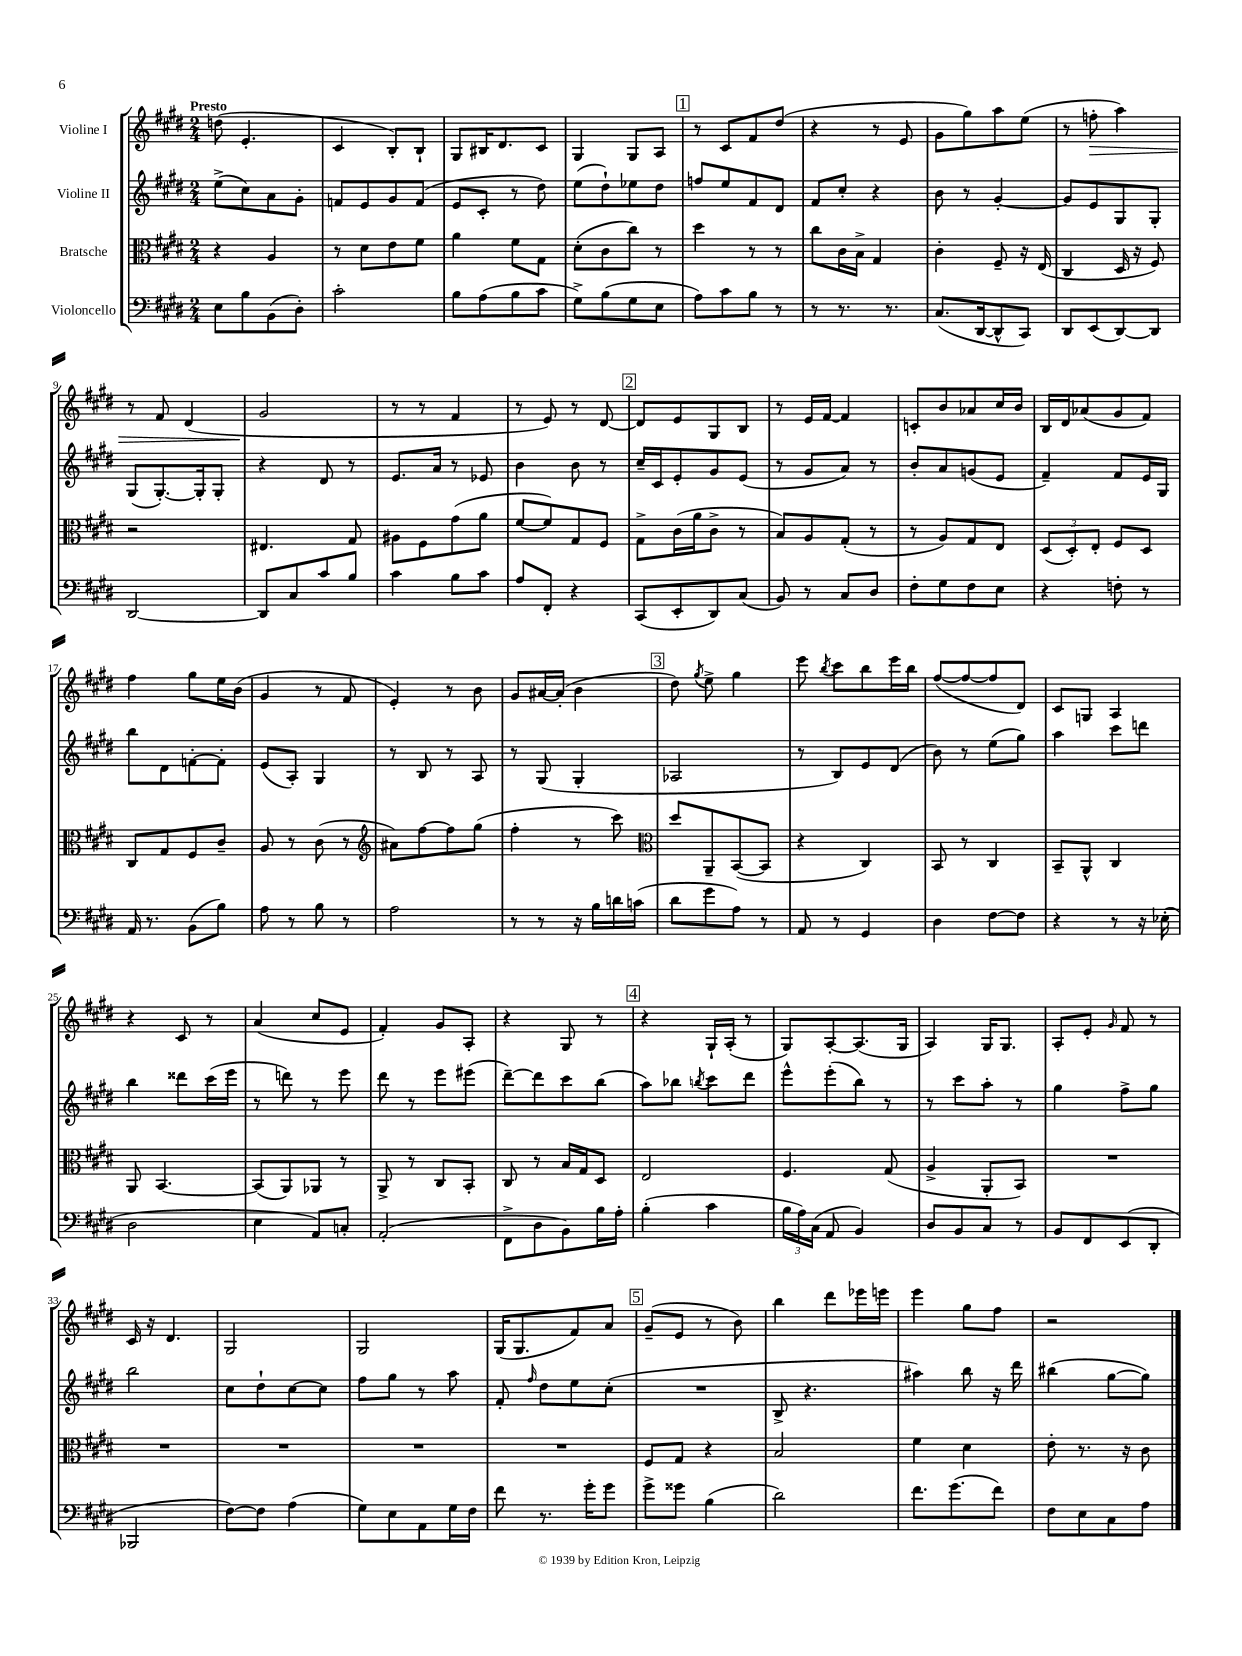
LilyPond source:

<<
\new StaffGroup <<
\new Staff = "s0" \with { instrumentName = "Violine I" } {
    \clef treble \key e \major \numericTimeSignature \time 2/4 \tempo "Presto"
    \autoBeamOff d''8( e'4.-. |
    cis'4 b8[-.) b8]-! |
    gis8[ bis16 dis'8. cis'8] |
    gis4 gis8[ a8] |
    \mark \markup { \box "1" } r8 cis'8[ fis'8 dis''8]( |
    r4 r8 e'8 |
    gis'8[ gis''8) a''8 e''8]( |
    r8 f''8-.\> a''4) |
    r8 fis'8 dis'4( |
    gis'2\! |
    r8 r8 fis'4 |
    r8 e'8) r8 dis'8~ |
    \mark \markup { \box "2" } dis'8[ e'8 gis8 b8] |
    r8 e'16[ fis'16]~ fis'4 |
    c'8[-. b'8 aes'8 cis''16 b'16] |
    b16[ dis'16 aes'8( gis'8 fis'8]) |
    fis''4 gis''8[ e''16 b'16]( |
    gis'4 r8 fis'8 |
    e'4-.) r8 b'8 |
    gis'8[ ais'16~ ais'16]-.( b'4 |
    \mark \markup { \box "3" } dis''8) \acciaccatura { gis''8 } e''8-> gis''4 |
    e'''8 \acciaccatura { b''8 } cis'''8[ b''8 e'''16 b''16] |
    fis''8[~( fis''8~ fis''8 dis'8]) |
    cis'8[ g8] a4 |
    r4 cis'8 r8 |
    a'4( cis''8[ e'8] |
    fis'4-.) gis'8[ a8]-. |
    r4 gis8 r8 |
    \mark \markup { \box "4" } r4 gis16[-! a16]-.( r8 |
    gis8[) a8~-. a8.( gis16] |
    a4) gis16[ gis8.] |
    a8[-. e'8]-. \grace { gis'16 } fis'8 r8 |
    cis'16 r16 dis'4. |
    gis2 |
    gis2 |
    gis16[( gis8. fis'8) a'8] |
    \mark \markup { \box "5" } gis'8[--( e'8] r8 b'8) |
    b''4 dis'''8[ ees'''16 e'''16] |
    e'''4 gis''8[ fis''8] |
    r2 \bar "|." |
}
\new Staff = "s1" \with { instrumentName = "Violine II" } {
    \clef treble \key e \major \numericTimeSignature \time 2/4
    \autoBeamOff e''8[->( cis''8) a'8 gis'8]-. |
    f'8[ e'8 gis'8 f'8]( |
    e'8[ cis'8]-. r8 dis''8) |
    e''8[( dis''8-!) ees''8 dis''8] |
    \mark \markup { \box "1" } f''8[ e''8 fis'8 dis'8] |
    fis'8[ cis''8]-. r4 |
    b'8 r8 gis'4~-. |
    gis'8[ e'8 gis8 gis8]-. |
    gis8[( gis8.~-.) gis16-. gis8]-. |
    r4 dis'8 r8 |
    e'8.[ a'16] r8 ees'8 |
    b'4 b'8 r8 |
    \mark \markup { \box "2" } cis''16[-- cis'16 e'8-. gis'8 e'8]( |
    r8 gis'8[ a'8]) r8 |
    b'8[-. a'8 g'8( e'8] |
    fis'4--) fis'8[ e'16 gis16] |
    b''8[ dis'8 f'8~-. f'8]-. |
    e'8[( a8]-.) gis4 |
    r8 b8 r8 a8 |
    r8 gis8( gis4-. |
    \mark \markup { \box "3" } aes2 |
    r8 b8[) e'8 dis'8]( |
    b'8) r8 e''8[( gis''8]) |
    a''4 cis'''8[ d'''8] |
    b''4 disis'''8[ cis'''16( e'''16] |
    r8 d'''8) r8 e'''8 |
    dis'''8 r8 e'''8[ eis'''8]( |
    dis'''8[~--) dis'''8 cis'''8 b''8]( |
    \mark \markup { \box "4" } a''8[) bes''8] \acciaccatura { b''8 } cis'''8[ dis'''8] |
    e'''8[-^ e'''8-.( b''8]) r8 |
    r8 cis'''8[ a''8]-. r8 |
    gis''4 fis''8[-> gis''8] |
    b''2 |
    cis''8[ dis''8-! cis''8~ cis''8] |
    fis''8[ gis''8] r8 a''8 |
    fis'8-. \grace { fis''16 } dis''8[ e''8 cis''8]-.( |
    \mark \markup { \box "5" } R2 |
    b8-> r4. |
    ais''4) b''8 r16 dis'''16 |
    bis''4( gis''8[~ gis''8]) \bar "|." |
}
\new Staff = "s2" \with { instrumentName = "Bratsche" } {
    \clef alto \key e \major \numericTimeSignature \time 2/4
    \autoBeamOff r4 a4 |
    r8 dis'8[ e'8 fis'8] |
    a'4 fis'8[ gis8] |
    dis'8[-.( cis'8 cis''8]) r8 |
    \mark \markup { \box "1" } dis''4 r8 r8 |
    cis''8[ cis'16 b16]-> gis4 |
    cis'4-. fis8-- r16 e16( |
    cis4 dis16 r16 fis8) |
    r2 |
    eis4. gis8 |
    ais8[ fis8 gis'8( a'8] |
    fis'8[~ fis'8) gis8 fis8] |
    \mark \markup { \box "2" } gis8[-> cis'16( a'16 cis'8]-> r8 |
    b8[) a8 gis8]-.( r8 |
    r8 a8[) gis8 e8] |
    \tuplet 3/2 { dis8[( dis8-.) e8]-. } fis8[ dis8] |
    cis8[ gis8 fis8 cis'8]-- |
    a8 r8 cis'8( r8 |
    \clef treble ais'8[) fis''8~ fis''8 gis''8]( |
    fis''4-. r8 cis'''8) |
    \mark \markup { \box "3" } \clef alto dis''8[ a,8-- b,8~( b,8] |
    r4 cis4) |
    b,8 r8 cis4 |
    b,8[-- a,8]-^ cis4 |
    a,8 b,4.~ |
    b,8[( a,8) aes,8] r8 |
    a,8-> r8 cis8[ b,8]-. |
    cis8 r8 b16[ gis16 dis8] |
    \mark \markup { \box "4" } e2 |
    fis4. gis8( |
    a4-> a,8[-. b,8]) |
    R2 |
    R2 |
    R2 |
    R2 |
    R2 |
    \mark \markup { \box "5" } fis8[ gis8] r4 |
    b2 |
    fis'4 dis'4 |
    e'8-. r8. r16 cis'8 \bar "|." |
}
\new Staff = "s3" \with { instrumentName = "Violoncello" } {
    \clef bass \key e \major \numericTimeSignature \time 2/4
    \autoBeamOff e8[ b8 b,8( dis8]-.) |
    cis'2-. |
    b8[ a8( b8 cis'8] |
    gis8[->) b8( gis8 e8] |
    \mark \markup { \box "1" } a8[) cis'8 b8] r8 |
    r8 r8. r8. |
    cis8.[( dis,16~ dis,8-^ cis,8]) |
    dis,8[ e,8( dis,8~) dis,8] |
    dis,2~ |
    dis,8[ cis8 cis'8 b8] |
    cis'4 b8[ cis'8] |
    a8[ fis,8]-. r4 |
    \mark \markup { \box "2" } cis,8[( e,8-. dis,8) cis8]( |
    b,8) r8 cis8[ dis8] |
    fis8[-. gis8 fis8 e8] |
    r4 f8-. r8 |
    a,16 r8. b,8[( b8]) |
    a8 r8 b8 r8 |
    a2 |
    r8 r8 r16 b16[ d'16 c'16]( |
    \mark \markup { \box "3" } dis'8[ gis'8 a8]) r8 |
    a,8 r8 gis,4 |
    dis4 fis8[~ fis8] |
    r4 r8 r16 ees16-.( |
    dis2 |
    e4 a,8[) c8]-. |
    a,2-.( |
    fis,8[-> dis8 b,8) b16 a16]-. |
    \mark \markup { \box "4" } b4-.( cis'4 |
    \tuplet 3/2 { b16[ a16) cis16]( } a,8 b,4) |
    dis8[ b,8 cis8] r8 |
    b,8[ fis,8 e,8( dis,8]-. |
    bes,,2 |
    fis8[~) fis8] a4( |
    gis8[) e8 a,8 gis16 fis16] |
    fis'8 r8. gis'16[-. gis'8] |
    \mark \markup { \box "5" } gis'8[-> gisis'8] b4( |
    dis'2) |
    fis'8.[ gis'8.( fis'8]) |
    fis8[ e8 cis8 a8] \bar "|." |
}
>>
>>
